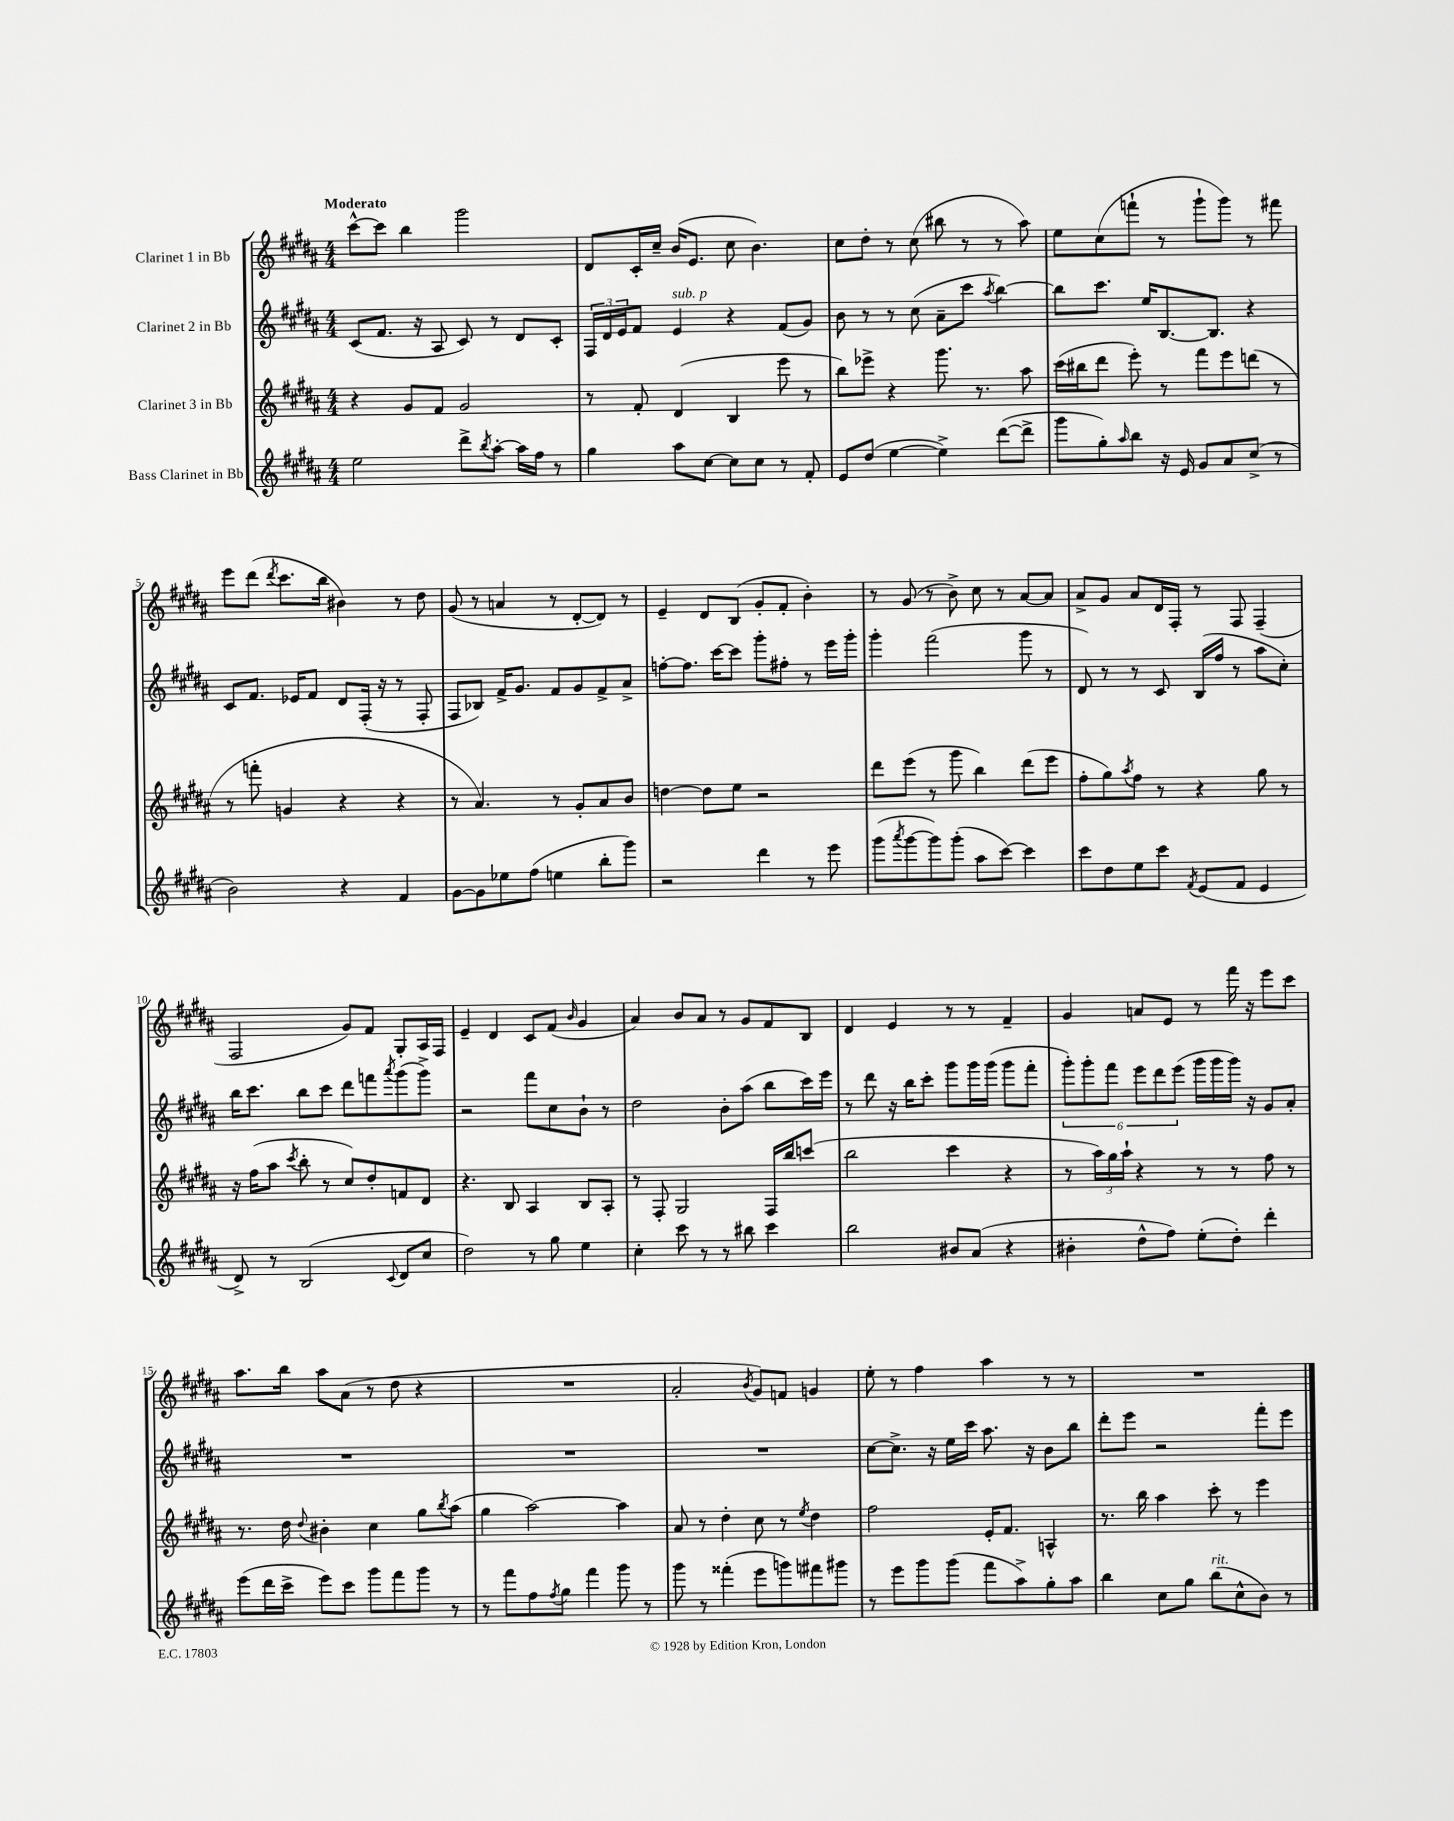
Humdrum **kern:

**kern	**kern	**kern	**kern
*staff4	*staff3	*staff2	*staff1
*clefG2	*clefG2	*clefG2	*clefG2
*k[f#c#g#d#a#]	*k[f#c#g#d#a#]	*k[f#c#g#d#a#]	*k[f#c#g#d#a#]
*M4/4	*M4/4	*M4/4	*M4/4
2ee\	4r	(8c#/L	[8ccc#^^\L
.	.	8.f#/J	8ccc#\]J
.	8g#/L	.	4bb\
.	.	16r	.
.	8f#/J	8A#/	.
8ddd#^\L	2g#/	8c#/)	2ggg#\
8qbb/	.	.	.
[8aa#'\J	.	8r	.
16aa#\]LL	.	8d#/L	.
16ff#\JJ	.	.	.
8r	.	8c#'/J	.
=	=	=	=
4gg#\	8r	24F#/LL	8d#/L
.	.	24d#/	.
.	.	24e/J	.
.	8f#'/	8f#/J	16c#'/L
.	.	.	16cc#~/JJ
8aa#\L	(4d#/	4e/	(16b/LK
.	.	.	8.e/J
[8cc#\J	.	.	.
8cc#\]L	4B/	4r	8cc#\
8cc#\J	.	.	4.b\)
8r	8eee\	(8f#/L	.
8f#'/	8r	8g#/J)	.
=	=	=	=
8e/L	8bb\L)	8b\	8cc#\L
(8dd#/J	8eee-^\J	8r	8dd#'\J
[4ee\	4r	8r	8r
.	.	(8cc#\	(8cc#\
4ee^\])	8.ggg#\	8a#~\L	8bb#\
.	.	8ccc#\J	8r
.	8.r	.	.
.	.	8qaa#/	.
([8ddd#\L	.	[4bb\)	8r
8ddd#^\]J	8aa#\	.	8aa#\)
=	=	=	=
8ggg#\L	(16ccc#\LL	8bb\]L	8ee\L
.	16bb#\J	.	.
8gg#'\)	8ddd#\J	8.ccc#\J	(8cc#\
16qqaa#/	.	.	.
8bb\J	8eee'\)	.	8fff`\J
.	.	16ee/LK	.
16r	8r	[8.B/	8r
16e/	.	.	.
8g#/L	8fff#\L	.	8ggg#`\L
.	.	8.B/]J	.
8a#/	8eee\	.	8ggg#\J)
(8cc#^/J	(8ddd\J	4r	8r
8r	8r	.	8fff#\
=	=	=	=
2b\)	8r	8c#/L	8eee\L
.	8fff'\	8.f#/J	(8ddd#\J
.	.	.	8qddd#/
.	4g/	.	8.ccc#\L
.	.	16e-/LK	.
.	.	8f#/J	.
.	.	.	16bb\Jk
4r	4r	8d#/L	4b#\)
.	.	(16F#'/Jk	.
.	.	16r	.
4f#/	4r	8r	8r
.	.	8F#'/	8dd#\
=	=	=	=
[8g#\L	8r	8F#/L	(8g#/
8g#\]	4.a#/)	8B-/J)	8r
8ee-\	.	16f#^/LK	4a/
.	.	8.g#/J	.
(8ff#\J	.	.	.
4ee\	8r	8f#/L	8r
.	8g#'/L	8g#/	[8d#'/L
8bb'\L	8a#/	8f#^/	8d#/]J)
8ggg#\J)	8b/J	8a#^/J	8r
=	=	=	=
2r	[4dd\	[8ff'\L	4e~/
.	.	8.ff\]J	.
.	8dd\]L	.	8d#/L
.	.	[16ccc#\LK	.
.	8ee\J	8ccc#\]J	(8B/J
4ddd#\	2r	8ggg#'\L	8g#'/L
.	.	8ff#'\J	8f#'/J
8r	.	8r	4b'\)
8eee\	.	16eee\LL	.
.	.	16ggg#'\JJ	.
=	=	=	=
(8ggg#\L	8ddd#\L	4ggg#'\	8r
8qaaa#/	.	.	.
[8ggg#\	(8eee\J	.	(8g#/
8ggg#\])	8r	(2fff#\	8r
(8ggg#'\J	8ggg#\	.	8b^\)
8aa#\L	4bb\)	.	8cc#\
[8ccc#\J)	.	.	8r
4ccc#\]	(8ddd#\L	8ggg#\	[8a#/L
.	8eee\J	8r	8a#/]J
=	=	=	=
8ccc#\L	8ff#'\L	8d#/)	8a#^/L
8dd#\	8gg#\)	8r	8g#/J
.	8qaa#/	.	.
8ee\	8ff#\J	8r	8a#/L
8ccc#\J	8r	8c#/	16d#/L
.	.	.	16F#'/JJ
8qf#/	.	.	.
(8e/L	4r	(16B/LL	8r
.	.	16ff#/JJ	.
8f#/J	.	8r	8F#/
4e/	8gg#\	8aa#\L	(4F#~/
.	8r	8cc#'\J)	.
=	=	=	=
8d#^/)	16r	16bb\LK	2F#/
.	(16ff#\LK	8.ccc#\J	.
8r	8aa#\J	.	.
.	8qccc#/	.	.
(2B/	8bb'\	8bb\L	.
.	8r	8ccc#\J	.
.	8cc#/L)	8ddd#\L	8g#/L)
.	8dd#'/	8fff\	8f#/J
8qqc#/	.	8qaaa#/	.
8d#/L	8f/	(8ggg#\	8G#'/L
8cc#/J	8d#/J	8ggg#^\J)	16A#/L
.	.	.	16F#/JJ
=	=	=	=
2dd#\)	4.r	2r	4e~/
.	.	.	4d#/
.	8B/	.	.
8r	4A#/	8fff#\L	8c#/L
8gg#\	.	8cc#\	(8f#/J
.	.	.	16qqb/
4ee\	8B/L	8b`\J	4g#/
.	8A#'/J	8r	.
=	=	=	=
4cc#'\	8r	2dd#\	4a#/)
.	8F#'/	.	.
8ccc#\	2G#/	.	8b/L
8r	.	.	8a#/J
8r	.	8b'\L	8r
8bb#\	.	(8aa#\J	8g#/L
4ccc#\	16F#/LL	8bb\L	8f#/
.	16bb/J	.	.
.	(8ccc/J	16ccc#\L)	8B/J
.	.	16eee\JJ	.
=	=	=	=
2bb\	2bb\	8r	4d#/
.	.	8ddd#\	.
.	.	16r	4e/
.	.	16bb\LK	.
.	.	8ccc#'\J	.
8b#/L	4ccc#\	8ggg#\L	8r
(8a#/J	.	16ggg#\L	8r
.	.	(16ggg#\JJ	.
4r	4r	8ggg#\L	4f#~/
.	.	8fff#'\J	.
=	=	=	=
4b#'\	8r	12ggg#'\L)	4g#/
.	.	12ggg#'\	.
.	24aa#\LL)	.	.
.	24gg#\	12fff#\J	.
.	24aa#`\JJ	.	.
8dd#^^\L	4r	12eee\L	8a/L
.	.	12ddd#\	.
8ff#\J)	.	.	8e/J
.	.	(12eee\J	.
(8ee'\L	8r	16ggg#\LL	8r
.	.	16ggg#\	.
8dd#'\J)	8r	16ggg#\JJ)	16fff#\
.	.	16r	16r
4ddd#'\	8ff#\	8g#/L	8eee\L
.	8r	8a#'/J	8ccc#\J
=	=	=	=
(8eee\L	8.r	1r	8.aa#\L
16ddd#\L	.	.	.
16ccc#^\JJ	16dd#\	.	16bb\Jk
.	8qqdd#/	.	.
8eee\L)	4b#'\	.	8aa#\L
8ccc#\J	.	.	(8a#\J
8ggg#\L	4cc#\	.	8r
8fff#\	.	.	8dd#\
8ggg#\J	8gg#\L	.	4r
.	8qbb/	.	.
8r	(8aa#\J	.	.
=	=	=	=
8r	4gg#\	1r	1r
8fff#\L	.	.	.
8ff#\	[2aa#\)	.	.
8qff#/	.	.	.
8gg#\J	.	.	.
4fff#\	.	.	.
8ggg#\	4aa#\]	.	.
8r	.	.	.
=	=	=	=
8ggg#\	8a#/	1r	2a#'/
8r	8r	.	.
(4fff##'\	4dd#'\	.	.
.	.	.	8qb/
8eee\L	8cc#\	.	8g#/L)
8ggg\)	8r	.	8f/J
.	8qee/	.	.
8fff#\	4dd#\	.	4g/
8ggg#\J	.	.	.
=	=	=	=
8r	2ff#\	[8cc#\L	8ee'\
8eee\L	.	8.cc#^\]J	8r
8ggg#\	.	.	4ff#\
.	.	16r	.
(8ggg#\J	.	16ee\LL	.
.	.	16ccc#\JJ	.
8fff#\L	16e'/LK	8.aa#\	4aa#\
.	8.f#/J	.	.
8aa#^\)	.	.	.
.	.	16r	.
8gg#'\	4A^^/	8b\L	8r
8aa#\J	.	8bb\J	8r
=	=	=	=
4bb\	8.r	8ddd#'\L	1r
.	.	8eee\J	.
.	16bb\	.	.
8cc#\L	4aa#\	2r	.
8gg#\J	.	.	.
(8bb\L	8ccc#'\	.	.
8cc#^^\	8r	.	.
8b\J)	4eee\	8fff#'\L	.
8r	.	8eee\J	.
==	==	==	==
*-	*-	*-	*-
